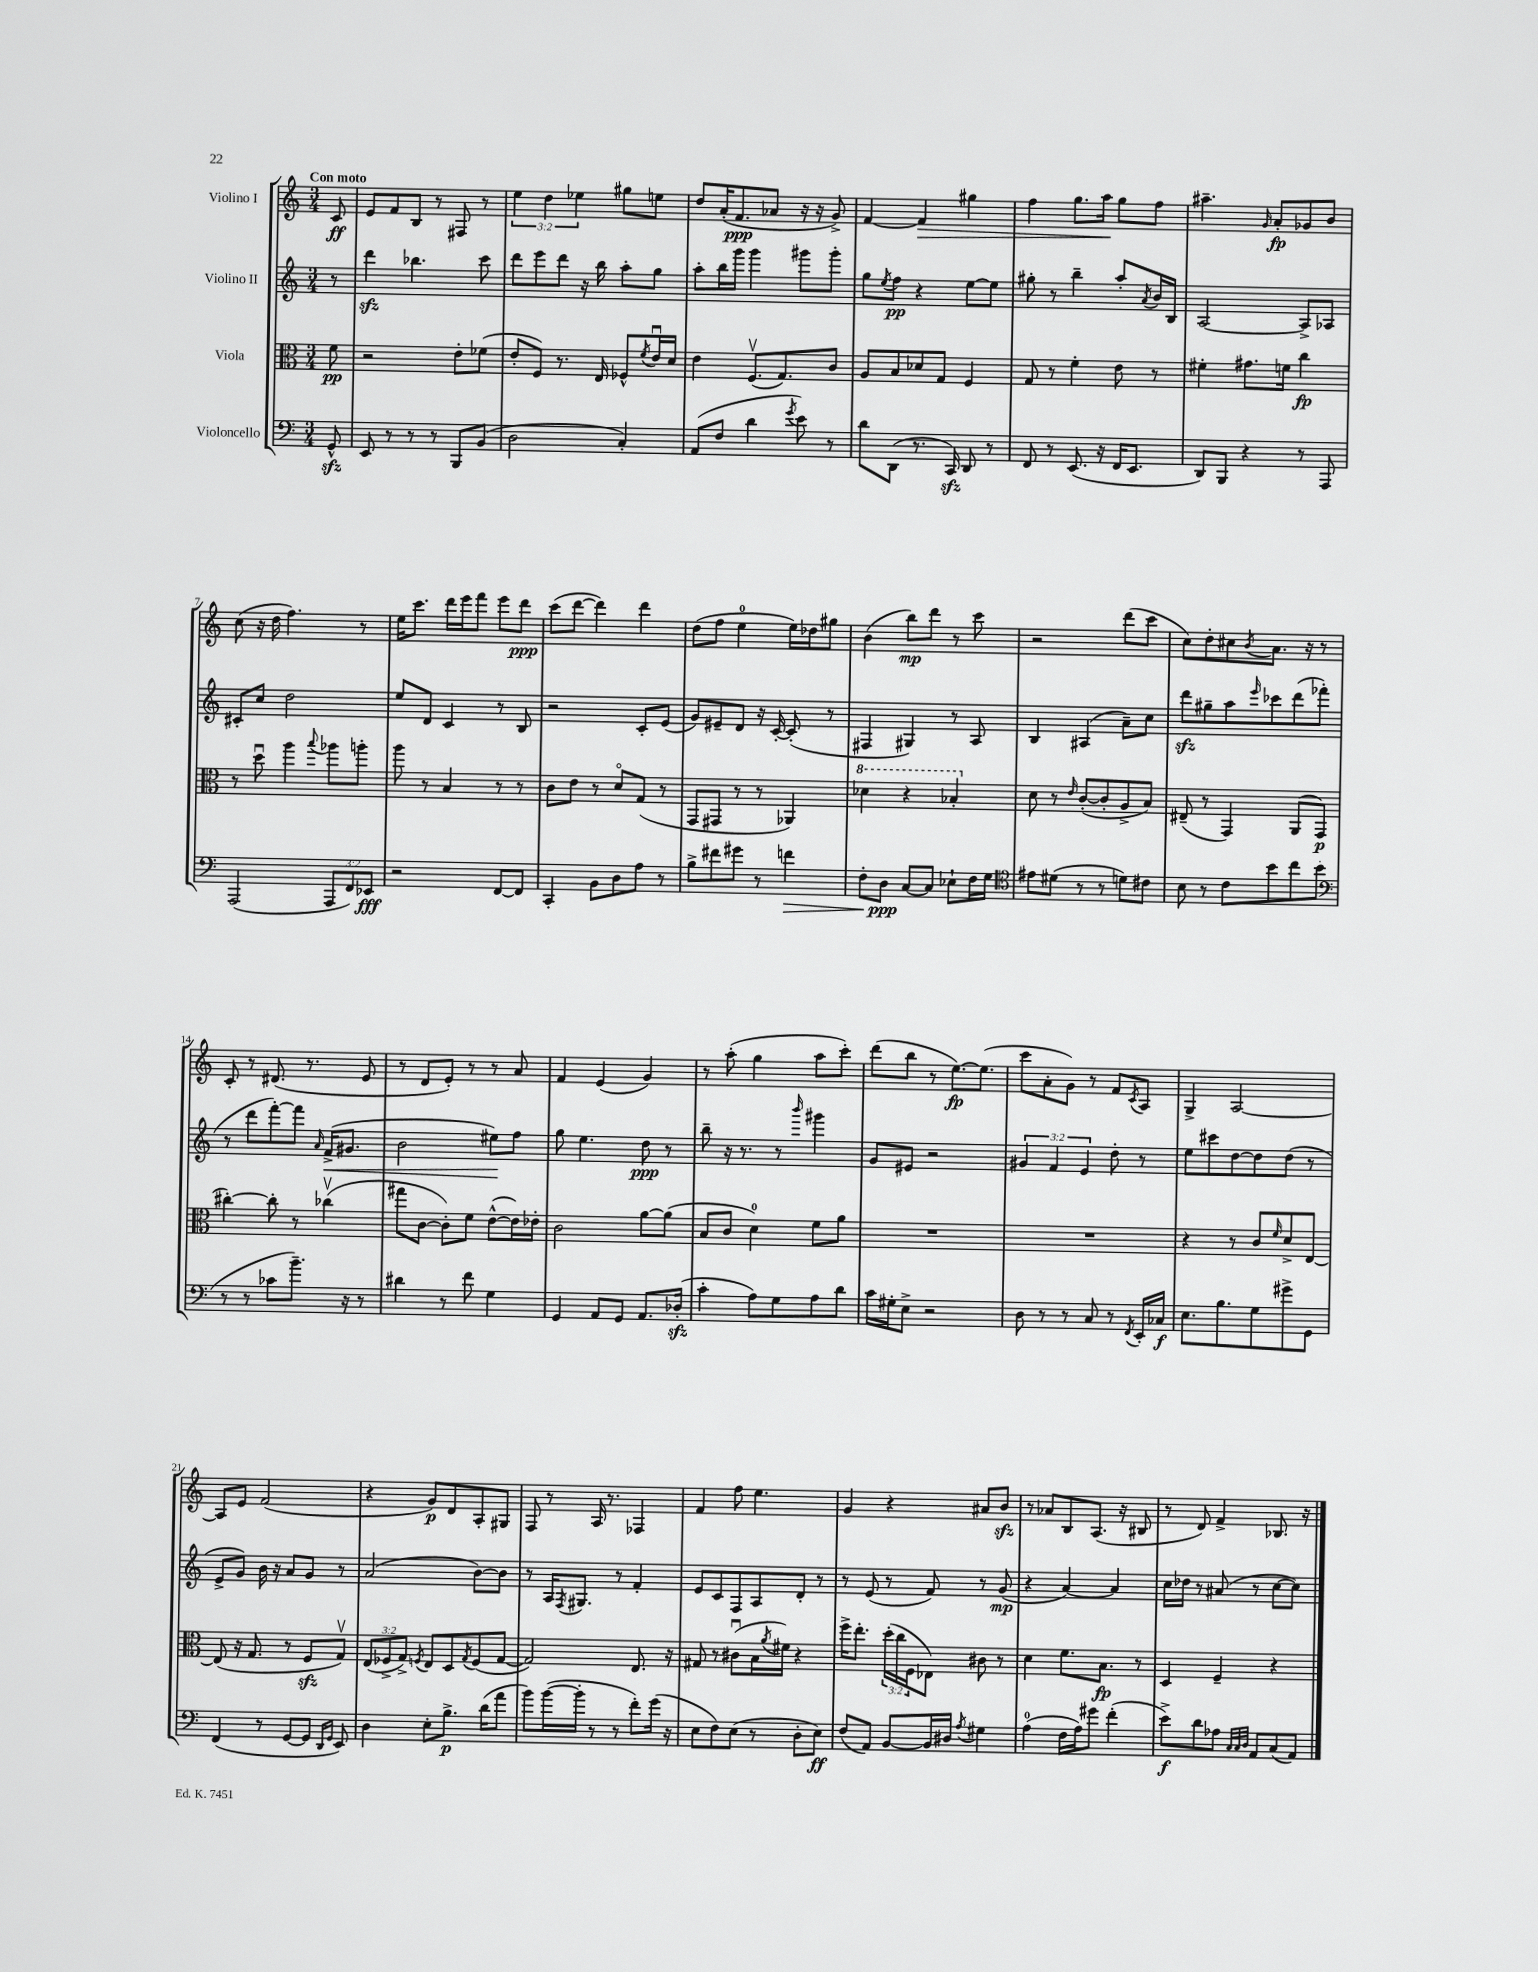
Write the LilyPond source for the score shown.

<<
\new StaffGroup <<
\new Staff = "s0" \with { instrumentName = "Violino I" } {
    \clef treble \key c \major \numericTimeSignature \time 3/4 \override Staff.TupletNumber.text = #tuplet-number::calc-fraction-text \partial 8 \tempo "Con moto"
    c'8\ff |
    e'8 f'8 b8 r8 fis8 r8 |
    \tuplet 3/2 { e''4 d''4 ees''4 } gis''8 e''8 |
    d''8 a'16-.( f'8.\ppp aes'8 r16 r16 g'8->) |
    f'4~ f'4\> gis''4 |
    f''4 g''8. a''16\! g''8 f''8 |
    ais''4.-- \grace { g'16 } a'8-.\fp ges'8 b'8 |
    c''8( r16 d''16 f''4.) r8 |
    e''16 c'''8. d'''16 e'''16 f'''8 e'''8 d'''8\ppp |
    c'''8( d'''8~ d'''4) d'''4 |
    d''8( f''8 e''4-0 e''16) des''16 gis''8 |
    b'4( b''8\mp) d'''8 r8 c'''8 |
    r2 d'''8( c'''8 |
    c''8) d''8-. cis''8 \acciaccatura { b'8 } a'8. r16 r8 |
    c'8-. r8 dis'8.( r8. e'8 |
    r8 d'8 e'8-.) r8 r8 a'8 |
    f'4 e'4( g'4) |
    r8 a''8-.( g''4 a''8 c'''8-.) |
    d'''8( b''8 r8 e''8.~\fp) e''8.( |
    c'''8 a'8-. g'8) r8 f'8 \acciaccatura { c'8 } a8 |
    g4-> a2~ |
    a8 e'8 f'2( |
    r4 g'8\p) d'8 a8-. gis8 |
    f8 r8 a16 r8. fes4 |
    f'4 f''8 e''4. |
    g'4 r4 ais'8 b'8\sfz |
    r8 aes'8 b8 a8.( r16 bis8 |
    r8 d'8) f'4-> bes8. r16 \bar "|." |
}
\new Staff = "s1" \with { instrumentName = "Violino II" } {
    \clef treble \key c \major \numericTimeSignature \time 3/4 \override Staff.TupletNumber.text = #tuplet-number::calc-fraction-text \partial 8
    r8 |
    d'''4\sfz bes''4. c'''8 |
    d'''8 e'''8 d'''8 r16 b''16 a''8-. g''8 |
    a''8-. b''16 g'''16 g'''4 gis'''8 gis'''8-. |
    g''8 \acciaccatura { e''8 } f''8\pp r4 e''8~ e''8 |
    gis''8-. r8 b''4-- a''8-. \acciaccatura { a'8 } b'16 b16 |
    a2~ a8-> aes8 |
    cis'8-. c''8 d''2 |
    e''8 d'8 c'4 r8 b8 |
    r2 c'8-. e'8( |
    g'8) eis'8-- d'8 r16 c'16~-. c'8-.( r8 |
    fis4 gis4) r8 a8 |
    b4 ais4( a'8--) c''8 |
    d'''8\sfz gis''8-- a''8 \grace { e'''16 } ces'''8 d'''8( fes'''8-. |
    r8 d'''8 f'''8~-.) f'''8 \grace { a'16 } f'16->\<( gis'8. |
    b'2 eis''8\!) f''8 |
    g''8 e''4. d''8\ppp r8 |
    b''8-- r16 r8. r8 \grace { b'''16 } gis'''4 |
    g'8 eis'8 r2 |
    \tuplet 3/2 { gis'4 f'4 e'4 } d''8-. r8 |
    e''8 cis'''8 d''8~ d''8 d''8( r8 |
    e'8-> g'8) b'16 r16 a'8 g'8 r8 |
    a'2( b'8~) b'8 |
    r8 a16 \acciaccatura { f8 } gis8. r8 f'4-. |
    e'8 c'8 f8 a8 d'8-. r8 |
    r8 e'8( r8 f'8) r8 g'8\mp( |
    r4 a'4~) a'4 |
    c''16 des''16 r8 ais'8( r8 c''8~ c''8) \bar "|." |
}
\new Staff = "s2" \with { instrumentName = "Viola" } {
    \clef alto \key c \major \numericTimeSignature \time 3/4 \override Staff.TupletNumber.text = #tuplet-number::calc-fraction-text \partial 8
    f'8\pp |
    r2 e'8-. fes'8( |
    e'8-. f8) r8. e16 fes8-^ \acciaccatura { f'8 } e'16\downbow d'16 |
    e'4 f8.\upbow( g8.) c'8 |
    a8 b8 des'8 g8 f4 |
    g8 r8 f'4-. e'8 r8 |
    fis'4-. gis'8. f'16 c''4\fp |
    r8 d''8\downbow a''4 \appoggiatura { b''8 } aes''8 a''8-. |
    a''8 r8 b4 r8 r8 |
    c'8 e'8 r8 d'8\flageolet g8( r8 |
    g,8 gis,8 r8 r8 aes,4) |
    \ottava #1 des''4 r4 bes'4-. \ottava #0 |
    d'8 r8 \grace { e'16 } c'8~-.( c'8-. a8-> b8) |
    eis8--( r8 g,4) a,8( g,8\p |
    cis''4~-.) cis''8-. r8 ces''4\upbow( |
    gis''8 c'8~ c'8-.) f'8 e'8~-^( e'16) ees'16-. |
    c'2 a'8~ a'8( |
    b8 c'8 d'4-0) f'8 a'8 |
    R2. |
    R2. |
    r4 r8 c'8 \grace { f'16 } d'8-> e8~ |
    e8( r16 g8. r8 f8\sfz g8\upbow) |
    \tuplet 3/2 { e8( fes8-> g8->) } \acciaccatura { f8 } e8 d8 \acciaccatura { g8 } f8( g8~ |
    g2) e8. r16 |
    gis8 r8 cis'8\downbow( b16 \acciaccatura { a'8 } fis'16) r4 |
    f''16-> e''8.-. \tuplet 3/2 { d''16-.( c''16 f16 } ees8) cis'8 r8 |
    d'4 f'8. b8.\fp r8 |
    d4 f4-- r4 \bar "|." |
}
\new Staff = "s3" \with { instrumentName = "Violoncello" } {
    \clef bass \key c \major \numericTimeSignature \time 3/4 \override Staff.TupletNumber.text = #tuplet-number::calc-fraction-text \partial 8
    g,8-^\sfz |
    e,8 r8 r8 r8 b,,8 b,8( |
    d2 c4-.) |
    a,8( f8 d'4 \acciaccatura { g'8 } e'8) r8 |
    d'8 d,8( r8. c,16\sfz) d,8 r8 |
    f,8 r8 e,8.( r16 f,16 e,8. |
    d,8) b,,8 r4 r8 a,,8 |
    a,,2( \tuplet 3/2 { a,,8 f,8) ees,8\fff } |
    r2 f,8~ f,8 |
    c,4-. b,8 d8 a8 r8 |
    b8-> fis'8 gis'8 r8 f'4\> |
    f8-. d8\ppp\! c8~ c8 ees8-! f16 g16 |
    \clef tenor eis'8 dis'8( r8 r8 d'8) cis'8 |
    b8 r8 c'8 b'8 c''8 b'8( |
    \clef bass r8 r8 ces'8 b'8.--) r16 r8 |
    dis'4 r8 f'8 g4 |
    g,4 a,8 g,8 a,8. des16-.\sfz( |
    c'4-. a8) g8 a8 d'8 |
    c'16 gis16-. e8-> r2 |
    d8 r8 r8 c8 r8 \acciaccatura { f,8 } e,16-. ces16\f |
    e8. b8. g8 gis'8-> g,8 |
    f,4( r8 g,8~ g,8 \grace { d,16 g,16 } e,8) |
    d4 e8-. b8.->\p d'16( a'8 |
    b'8) b'16~( b'16-. r8 r8 f'8-.) g'16( r16 |
    e8 f8) e8( r8 d8-. e8\ff) |
    f8( a,8) b,8~ b,16 dis16 \acciaccatura { a8 } gis4 |
    a4-0( f16 a16) gis'8 f'4-.( |
    e'8->\f) d'8 aes8 \grace { c32 c32 d32 } a,8 c8( a,8) \bar "|." |
}
>>
>>
